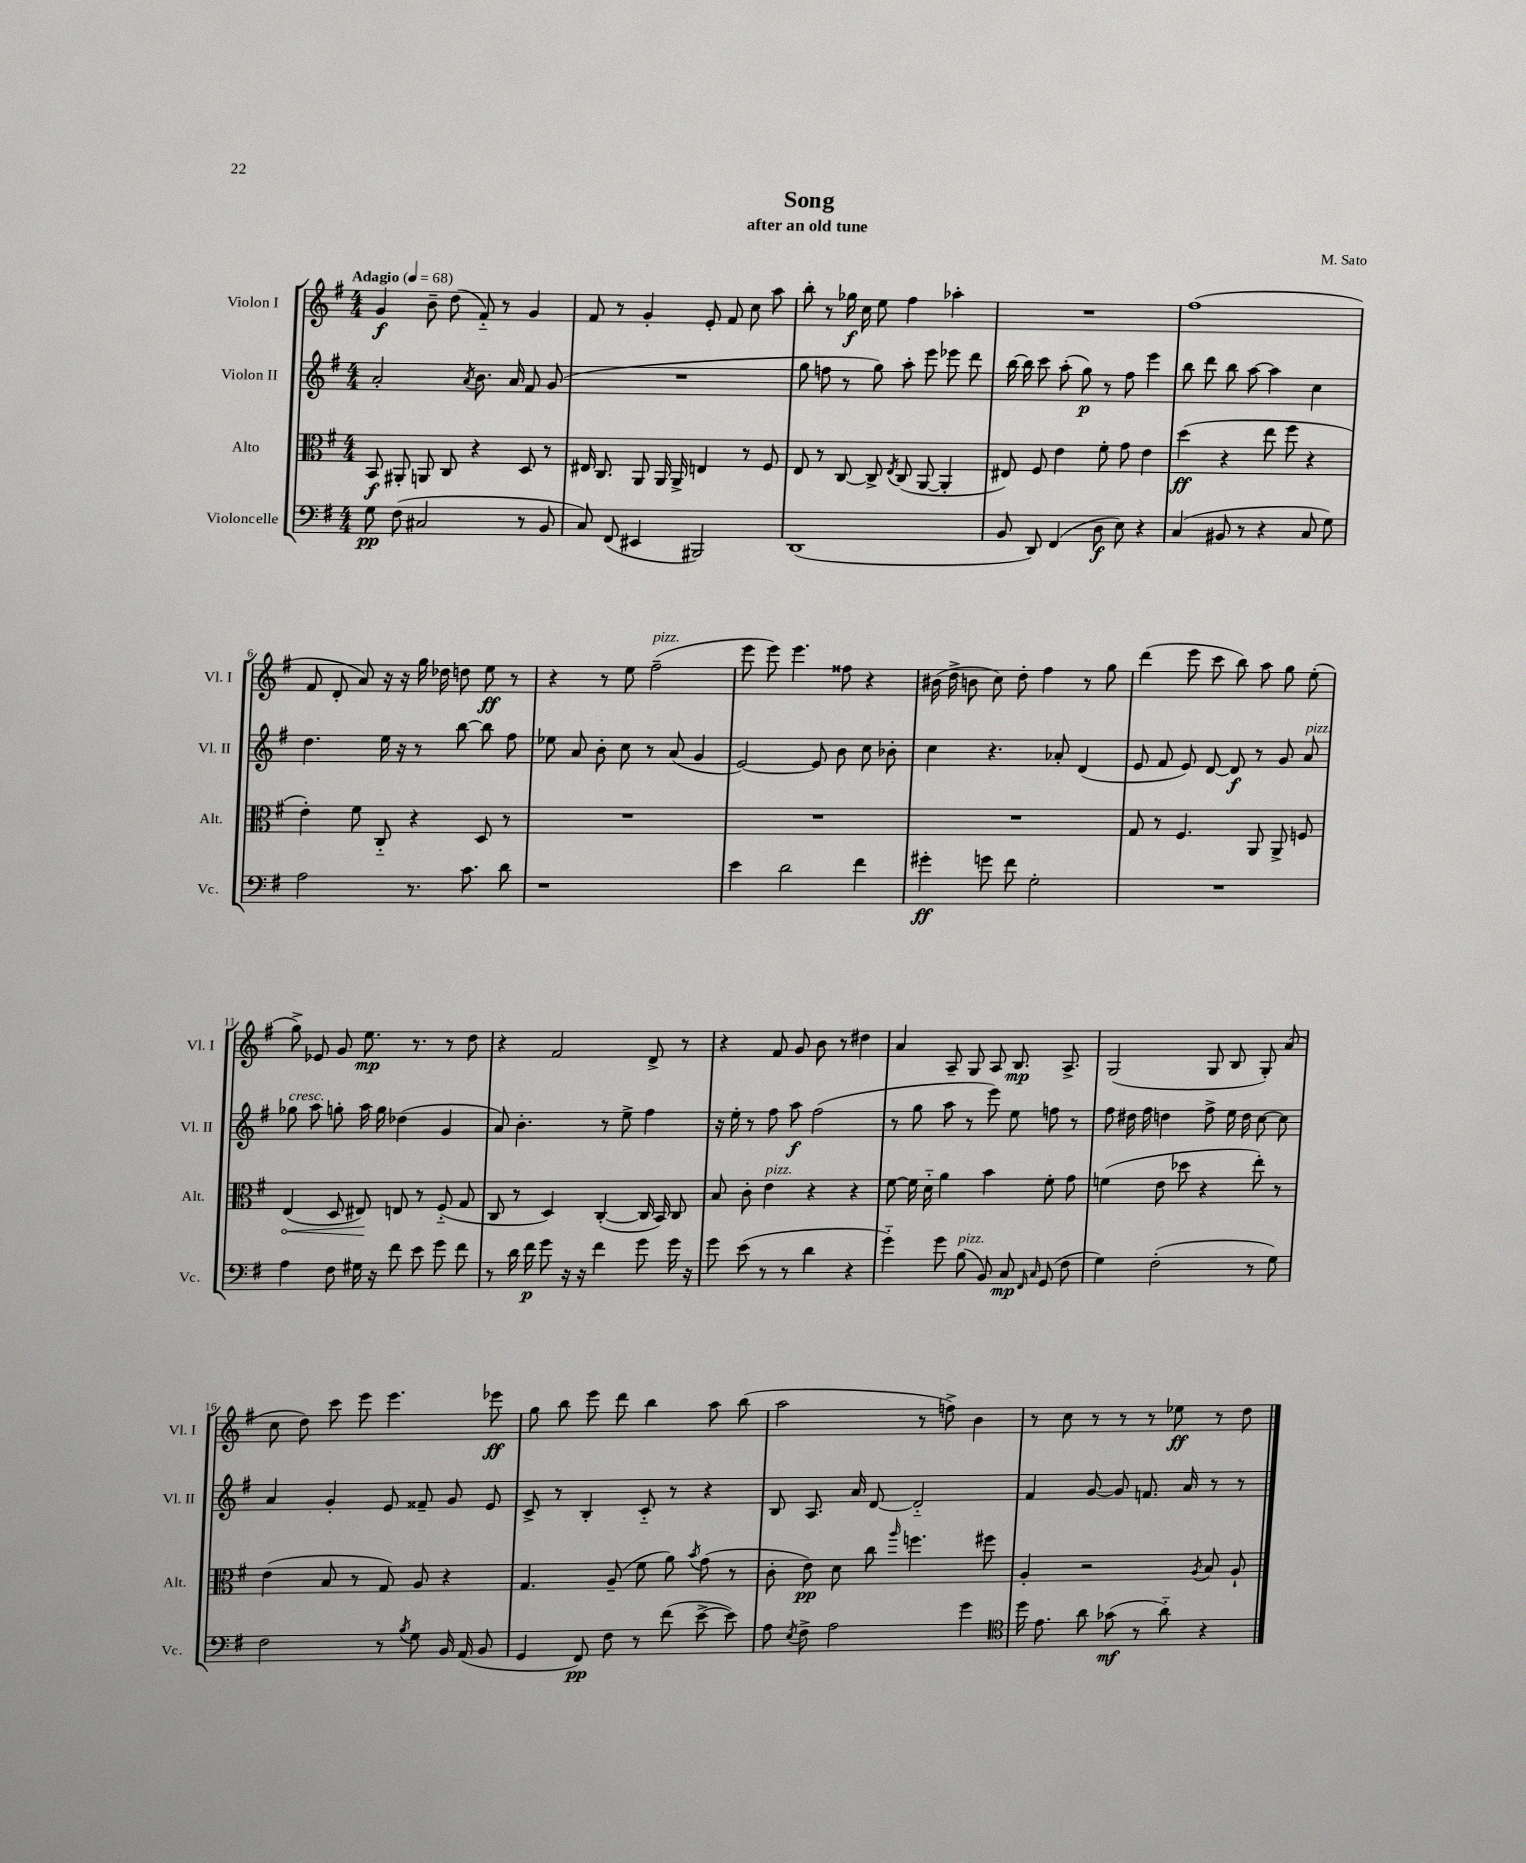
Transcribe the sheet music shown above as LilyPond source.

\header { title = "Song" composer = "M. Sato" subtitle = "after an old tune" }
<<
\new StaffGroup <<
\new Staff = "s0" \with { instrumentName = "Violon I" shortInstrumentName = "Vl. I" } {
    \clef treble \key g \major \numericTimeSignature \time 4/4 \tempo "Adagio" 4 = 68
    \autoBeamOff g'4\f b'8-- d''8( fis'8-_) r8 g'4 |
    fis'8 r8 g'4-. e'8-. fis'8 c''8 a''8 |
    b''8-. r8 ges''16\f c''16 e''8 fis''4 aes''4-. |
    R1 |
    fis''1( |
    fis'8 d'8-. a'8) r16 r16 g''16 des''16 d''8 e''8\ff r8 |
    r4 r8 e''8 fis''2--^\markup { \italic "pizz." }( |
    e'''8 e'''8) e'''4. fisis''8 r4 |
    bis'16( d''16-> b'8 c''8) d''8-. fis''4 r8 g''8 |
    d'''4( e'''8 c'''8 b''8) a''8 g''8 e''8-.( |
    g''8->) ees'8 g'8 e''8.\mp r8. r8 d''8 |
    r4 fis'2 d'8-> r8 |
    r4 fis'8 g'8 b'8 r8 dis''4 |
    a'4 a8-- g8 a8 b8.\mp a8.-> |
    g2( g8 b8 g8-.) a'8( |
    c''8 d''8) c'''8 e'''8 e'''4. ees'''8\ff |
    g''8 b''8 e'''8 d'''8 b''4 a''8 b''8( |
    a''2 r8 f''8->) b'4 |
    r8 c''8 r8 r8 r8 ees''8\ff r8 d''8 \bar "|." |
}
\new Staff = "s1" \with { instrumentName = "Violon II" shortInstrumentName = "Vl. II" } {
    \clef treble \key g \major \numericTimeSignature \time 4/4
    \autoBeamOff a'2-. \acciaccatura { a'8 } b'8. a'16 fis'8 g'8( |
    R1 |
    g''8 f''8 r8 g''8) a''8-. e'''8 ees'''8 d'''8 |
    b''16~ b''16 c'''8 a''8-.( g''8\p) r8 fis''8 e'''4 |
    b''8 d'''8 b''8 a''8~ a''4 c''4 |
    d''4. e''16 r16 r8 b''8~ b''8 fis''8 |
    ees''8 a'8 b'8-. c''8 r8 a'8( g'4 |
    e'2~) e'8 b'8 c''8 bes'8-. |
    c''4 r4. aes'8-. d'4( |
    e'8 fis'8 e'8) d'8~ d'8\f r8 g'8 a'8^\markup { \italic "pizz." } |
    ges''8^\markup { \italic "cresc." } a''8 g''8-. a''16 g''16 des''4( g'4 |
    a'8) b'4.-. r8 e''8-> fis''4 |
    r16 e''16-. r8 fis''8 a''8\f fis''2( |
    r8 g''8 a''8 r8 e'''8) e''8 f''8 r8 |
    fis''8 dis''16 fis''16 d''4 fis''8-> e''16 d''16 c''8~ c''8 |
    a'4 g'4-. e'8 fisis'8-- g'8 e'8 |
    c'8-> r8 b4-. c'8-_ r8 r4 |
    b8 a8. a'16 d'8~ d'2-_ |
    fis'4 g'8~ g'8 f'8. a'16 r8 r8 \bar "|." |
}
\new Staff = "s2" \with { instrumentName = "Alto" shortInstrumentName = "Alt." } {
    \clef alto \key g \major \numericTimeSignature \time 4/4
    \autoBeamOff b,8\f ais,8-. a,8 c8 r4 d8 r8 |
    eis16 c8. a,8 a,16 a,16-> e4 r8 fis8 |
    e8 r8 c8~ c8-> \acciaccatura { e8 } c8( a,8~ a,4-. |
    eis8) fis8 e'4 fis'8-. g'8 e'4 |
    d''4\ff( r4 e''8 fis''8 r4 |
    e'4-.) fis'8 c8-_ r4 d8 r8 |
    R1 |
    R1 |
    R1 |
    g8 r8 fis4. a,8 a,8-> f8 |
    \once \override Hairpin.circled-tip = ##t e4\<( d8 eis8\!) e8 r8 fis8-_( g8 |
    c8 r8 d4) c4~-.( c16 b,16) c8 |
    b8 c'8-. e'4^\markup { \italic "pizz." } r4 r4 |
    fis'8~ fis'16 d'16-_ a'4 b'4 fis'8-. g'8 |
    f'4( e'8 des''8 r4 e''8-.) r8 |
    e'4( b8 r8 g8) a8 r4 |
    g4. a8--( fis'8 a'8) \acciaccatura { b'8 } g'8( r8 |
    c'8-. e'8\pp) d'8 c''8 \grace { a''16 } f''4. fis''8 |
    a4-. r2 \acciaccatura { a8 } b8 a8-! \bar "|." |
}
\new Staff = "s3" \with { instrumentName = "Violoncelle" shortInstrumentName = "Vc." } {
    \clef bass \key g \major \numericTimeSignature \time 4/4
    \autoBeamOff g8\pp fis8( cis2 r8 b,8 |
    c8) fis,8( eis,4 bis,,2) |
    d,1( |
    b,8 d,8) fis,4( d8\f e8) r4 |
    c4( bis,8 r8 r4 c8 g8) |
    a2 r8. c'8. d'8 |
    r1 |
    e'4 d'2 fis'4 |
    gis'4-.\ff g'8 fis'8 g2-. |
    R1 |
    a4 fis8 gis16 r16 fis'8 e'8 g'8 fis'8 |
    r8 d'16 fis'16\p g'8 r16 r16 fis'4 g'8 g'16 r16 |
    g'8 e'8( r8 r8 d'4 r4 |
    g'4-_) g'8 b8^\markup { \italic "pizz." }( b,8) c8\mp \grace { fis,16 c16 } g,8( fis8 |
    g4) fis2-.( r8 g8) |
    fis2 r8 \acciaccatura { b8 } g8 b,16 a,16( b,8 |
    g,4 fis,8\pp) fis8 r8 fis'8( e'8~-> e'8) |
    a8 \acciaccatura { e8 } fis8-> a2 g'4 |
    \clef tenor d''16 e'8. a'8 ges'8\mf( r8 a'8-_) r4 \bar "|." |
}
>>
>>
